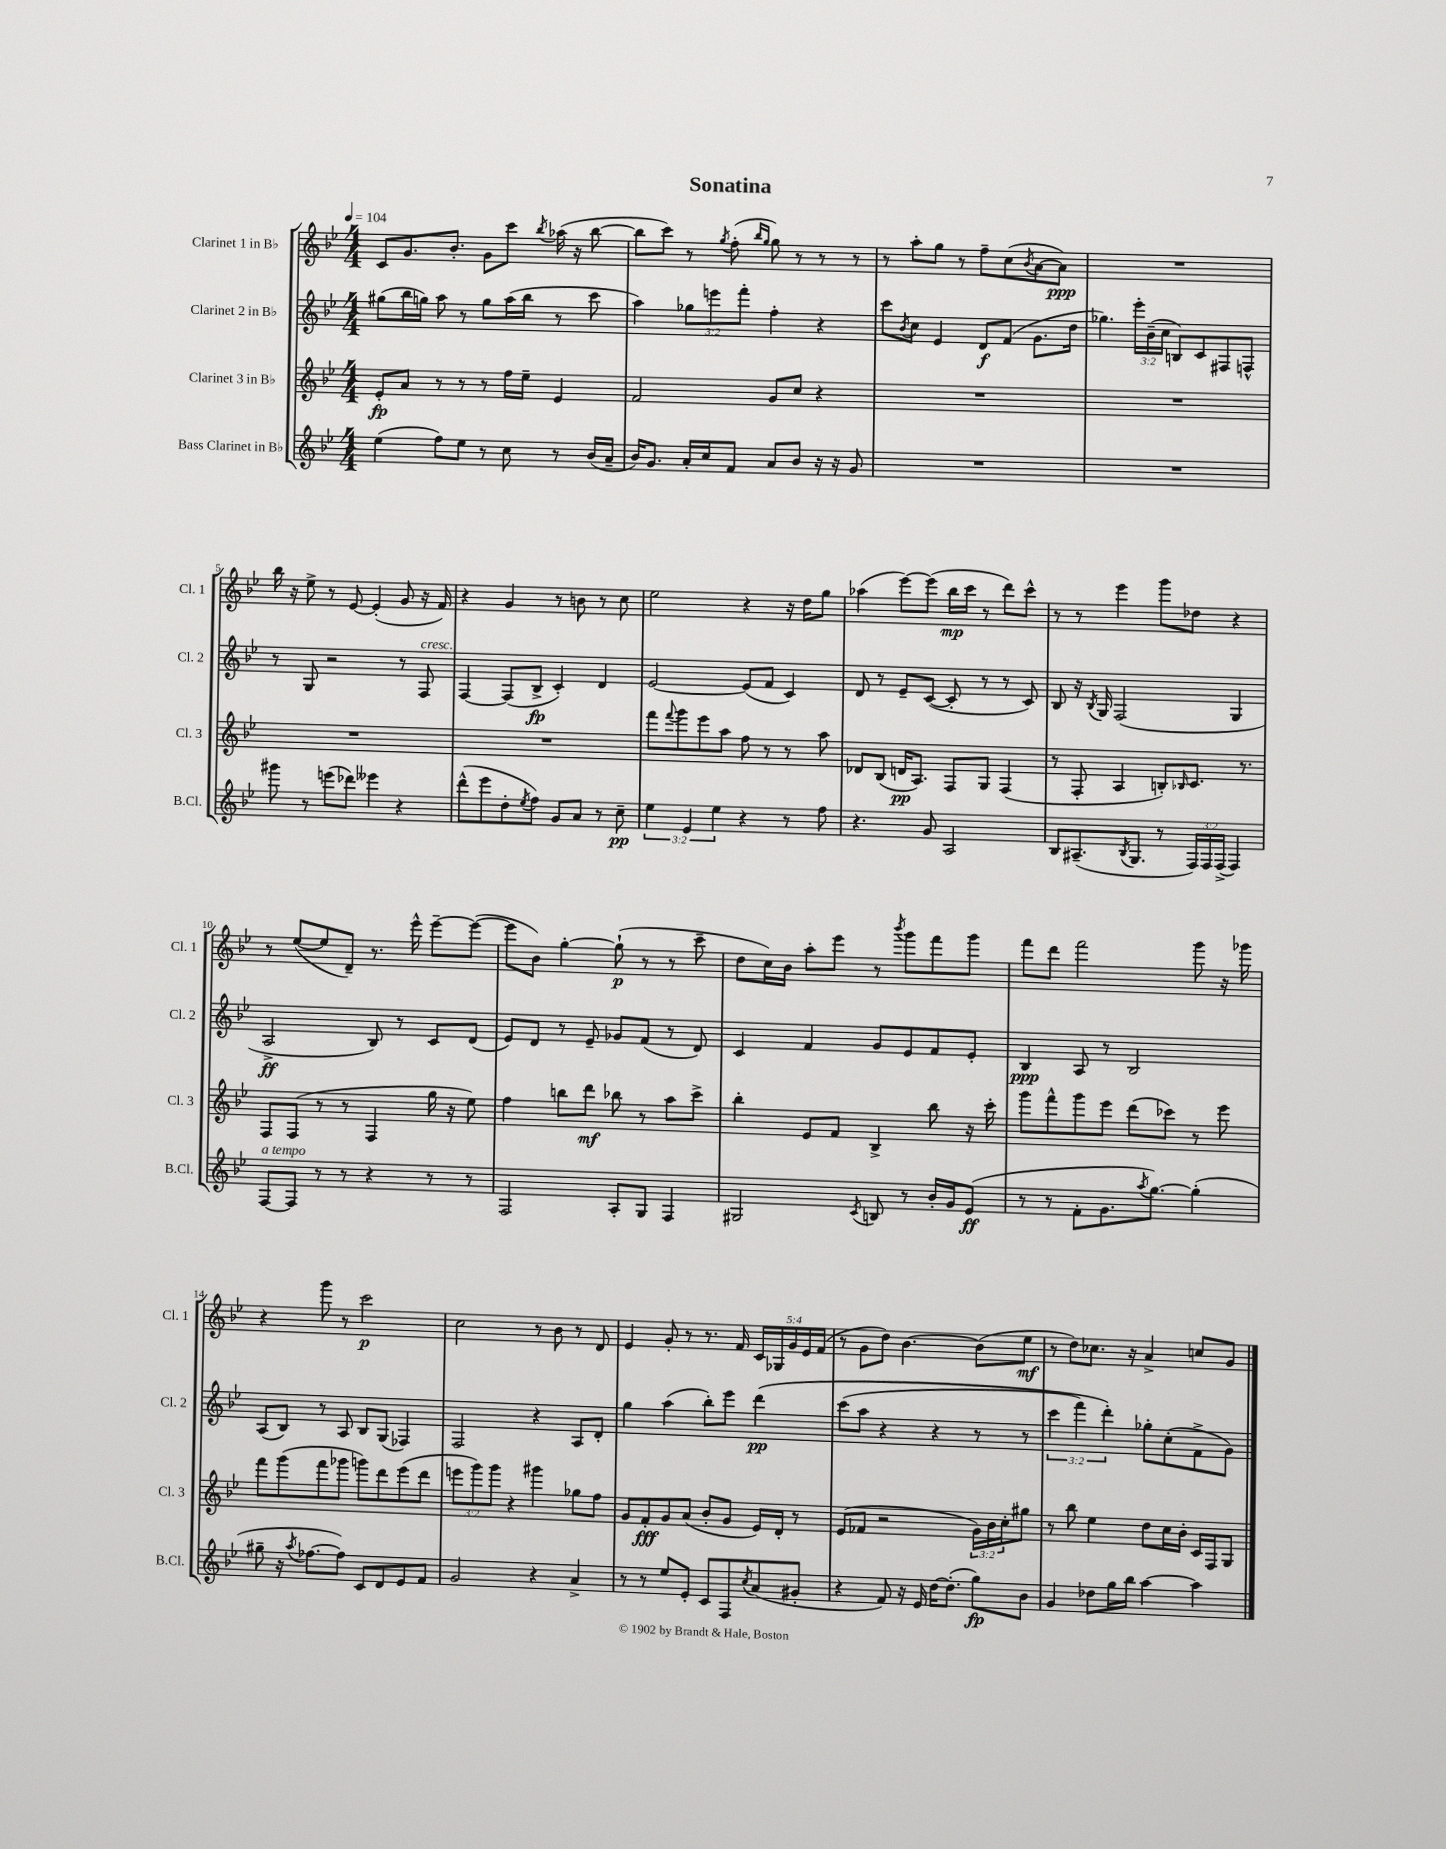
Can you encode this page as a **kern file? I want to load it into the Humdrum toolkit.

**kern	**dynam	**kern	**dynam	**kern	**dynam	**kern	**dynam
*part4	*part4	*part3	*part3	*part2	*part2	*part1	*part1
*staff4	*staff4	*staff3	*staff3	*staff2	*staff2	*staff1	*staff1
*I"Bass Clarinet in B♭	*	*I"Clarinet 3 in B♭	*	*I"Clarinet 2 in B♭	*	*I"Clarinet 1 in B♭	*
*I'B.Cl.	*	*I'Cl. 3	*	*I'Cl. 2	*	*I'Cl. 1	*
*clefG2	*	*clefG2	*	*clefG2	*	*clefG2	*
*k[b-e-]	*	*k[b-e-]	*	*k[b-e-]	*	*k[b-e-]	*
*M4/4	*	*M4/4	*	*M4/4	*	*M4/4	*
*MM104	*	*MM104	*	*MM104	*	*MM104	*
=1	=1	=1	=1	=1	=1	=1	=1
(4ee-\	.	8e-'/L	fp	(8gg#X\L	.	8c/L	.
.	.	8a/J	.	16bb-\L	.	8.g/	.
.	.	.	.	16ggn\JJ)	.	.	.
8ff\L)	.	8r	.	8aa\	.	.	.
.	.	.	.	.	.	8.b-'/J	.
8ee-\J	.	8r	.	8r	.	.	.
8r	.	8r	.	8gg\L	.	8g\L	.
8cc\	.	16ff\LL	.	(16aa\L	.	8ccc\J	.
.	.	16ee-~\JJ	.	16bb-\JJ	.	.	.
.	.	.	.	.	.	8qbb-/	.
8r	.	4e-/	.	8r	.	(16aa-X\	.
.	.	.	.	.	.	16r	.
(16b-/LL	.	.	.	8ccc\	.	[8bb-\	.
16a~/JJ	.	.	.	.	.	.	.
=2	=2	=2	=2	=2	=2	=2	=2
16b-/KL)	.	2f/	.	4aa\)	.	8bb-\L]	.
8.g/J	.	.	.	.	.	.	.
.	.	.	.	.	.	8ccc\J)	.
16a'/LL	.	.	.	12gg-X\L	.	8r	.
16cc/J	.	.	.	.	.	.	.
.	.	.	.	12eeen\	.	.	.
.	.	.	.	.	.	8qgg/	.
8f/J	.	.	.	.	.	(8ff'\	.
.	.	.	.	12fff'\J	.	.	.
.	.	.	.	.	.	16qqbb-/LL	.
.	.	.	.	.	.	16qqgg/JJ	.
8a/L	.	8g/L	.	4ff'\	.	8gg\)	.
8b-/J	.	8cc/J	.	.	.	8r	.
16r	.	4r	.	4r	.	8r	.
16r	.	.	.	.	.	.	.
8g/	.	.	.	.	.	8r	.
=3	=3	=3	=3	=3	=3	=3	=3
1r	.	1r	.	8ccc\L	.	8r	.
.	.	.	.	8qb-/	.	.	.
.	.	.	.	8cc\J	.	8aa'\L	.
.	.	.	.	4e-/	.	8gg\J	.
.	.	.	.	.	.	8r	.
.	.	.	.	8d/L	f	8ff~\L	.
.	.	.	.	(8f/J	.	(8cc\	.
.	.	.	.	.	.	8qb-/	.
.	.	.	.	8.g\L	.	[8a\	.
.	.	.	.	.	.	8a\J])	ppp
.	.	.	.	16dd\Jk	.	.	.
=4	=4	=4	=4	=4	=4	=4	=4
1r	.	1r	.	4.gg-X\)	.	1r	.
.	.	.	.	24eee-'\LL	.	.	.
.	.	.	.	(24b-~\	.	.	.
.	.	.	.	24cc\JJ	.	.	.
.	.	.	.	8Bn/L)	.	.	.
.	.	.	.	8c/	.	.	.
.	.	.	.	8F#X/	.	.	.
.	.	.	.	8Fn^^/J	.	.	.
!!LO:LB:g=z
=5	=5	=5	=5	=5	=5	=5	=5
8ggg#X\	.	1r	.	8r	.	16bb-\	.
.	.	.	.	.	.	16r	.
8r	.	.	.	8G/	.	8ee-^\	.
(8eeen\L	.	.	.	2r	.	8r	.
8ddd-X\J)	.	.	.	.	.	[8e-/	.
4eee--X\	.	.	.	.	.	(4e-'/]	.
4r	.	.	.	8r	.	8g/	.
!	!	!	!	!LO:TX:a:i:t=cresc.	!	!	!
.	.	.	.	8F/	.	16r	.
.	.	.	.	.	.	16f/)	.
=6	=6	=6	=6	=6	=6	=6	=6
(8ddd^^\L	.	1r	.	[4F/	.	4r	.
8eee-\	.	.	.	.	.	.	.
8dd'\	.	.	.	(8F/L]	.	4g/	.
8qee-/	.	.	.	.	.	.	.
8ff\J)	.	.	.	8B-^/J	fp	.	.
8g/L	.	.	.	4c'/)	.	8r	.
8a/J	.	.	.	.	.	8bn\	.
8r	.	.	.	4d/	.	8r	.
8cc~\	pp	.	.	.	.	8cc\	.
=7	=7	=7	=7	=7	=7	=7	=7
6ee-\	.	8fff\L	.	[2e-/	.	2ee-\	.
.	.	8qqfff/	.	.	.	.	.
.	.	8ggg\	.	.	.	.	.
6e-/	.	.	.	.	.	.	.
.	.	8eee-\	.	.	.	.	.
6ee-\	.	.	.	.	.	.	.
.	.	8aa\J	.	.	.	.	.
4r	.	8ff\	.	(8e-/L]	.	4r	.
.	.	8r	.	8f/J	.	.	.
8r	.	8r	.	4c/)	.	16r	.
.	.	.	.	.	.	16dd\KL	.
8ff\	.	8aa\	.	.	.	8gg\J	.
=8	=8	=8	=8	=8	=8	=8	=8
4.r	.	8d-X/L	.	8d/	.	(4aa-X\	.
.	.	(8B-/J	.	8r	.	.	.
.	.	16dn/KL	pp	8e-~/L	.	[8eee-\L)	.
.	.	8.A/J)	.	.	.	.	.
8g/	.	.	.	([8c/J	.	(8eee-\J]	.
2A/	.	8F/L	.	8c'/]	.	16bb-\LL	mp
.	.	.	.	.	.	16ccc\JJ	.
.	.	8G/J	.	8r	.	8r	.
.	.	(4F/	.	8r	.	8ddd\L)	.
.	.	.	.	8c/)	.	8ccc^^\J	.
=9	=9	=9	=9	=9	=9	=9	=9
8B-/L	.	8r	.	8B-/	.	8r	.
(8.A#X~/	.	8F'/	.	16r	.	8r	.
.	.	.	.	8qB-/	.	.	.
.	.	.	.	16G/	.	.	.
.	.	4A/	.	(2F/	.	4eee-\	.
8qB-/	.	.	.	.	.	.	.
8.G/J	.	.	.	.	.	.	.
8r	.	8Bn'/L)	.	.	.	8ggg\L	.
.	.	16qqB-X/	.	.	.	.	.
24F/LL)	.	8.c/J	.	.	.	8dd-X\J	.
24F/	.	.	.	.	.	.	.
(24F^/JJ	.	.	.	.	.	.	.
4F/)	.	.	.	4G/	.	4r	.
.	.	8.r	.	.	.	.	.
!!LO:LB:g=z
=10	=10	=10	=10	=10	=10	=10	=10
!LO:TX:a:i:t=a tempo	!	!	!	!	!	!	!
[8F/L	.	8F/L	.	2A^/	ff	8r	.
8F/J]	.	(8F/J	.	.	.	([8ee-/L	.
8r	.	8r	.	.	.	8ee-/]	.
8r	.	8r	.	.	.	8d~/J)	.
4r	.	4F/	.	8B-/)	.	8.r	.
.	.	.	.	8r	.	.	.
.	.	.	.	.	.	16eee-^^\	.
8r	.	16gg\	.	8c/L	.	[8eee-~\L	.
.	.	16r	.	.	.	.	.
8r	.	8ee-\)	.	(8d/J	.	(8eee-\J_	.
=11	=11	=11	=11	=11	=11	=11	=11
2F/	.	4ff\	.	8e-/L)	.	8eee-\L]	.
.	.	.	.	8d/J	.	8b-\J)	.
.	.	8bbn\L	.	8r	.	[4gg'\	.
.	.	8ddd\J	mf	8e-~/	.	.	.
8A'/L	.	8bb-X\	.	8g-X/L	.	(8gg`\]	p
8G/J	.	8r	.	(8f/J	.	8r	.
4F/	.	8aa\L	.	8r	.	8r	.
.	.	8ccc^\J	.	8d/)	.	8ccc~\	.
=12	=12	=12	=12	=12	=12	=12	=12
2G#X/	.	4bb-'\	.	4c/	.	8dd\L	.
.	.	.	.	.	.	16cc\L)	.
.	.	.	.	.	.	16b-\JJ	.
.	.	8e-/L	.	4f/	.	8aa'\L	.
.	.	8f/J	.	.	.	8eee-\J	.
8qc/	.	.	.	.	.	.	.
8Bn/	.	4B-^/	.	8g/L	.	8r	.
.	.	.	.	.	.	8qbbb-/	.
8r	.	.	.	8e-/	.	8ggg\L	.
16b-'/LL	.	8bb-\	.	8f/	.	8fff\	.
16g/J	.	.	.	.	.	.	.
(8e-/J	ff	16r	.	8e-'/J	.	8ggg\J	.
.	.	16ccc'\	.	.	.	.	.
=13	=13	=13	=13	=13	=13	=13	=13
8r	.	8ggg\L	.	4B-/	ppp	8fff\L	.
8r	.	8fff^^\	.	.	.	8ddd\J	.
8f'\L	.	8ggg\	.	8A/	.	2fff\	.
8.g\	.	8eee-\J	.	8r	.	.	.
.	.	(8ddd\L	.	2B-/	.	.	.
8qaa/	.	.	.	.	.	.	.
[8.gg\J)	.	.	.	.	.	.	.
.	.	8ccc-X\J)	.	.	.	.	.
(4gg'\]	.	8r	.	.	.	8ggg\	.
.	.	8eee-\	.	.	.	16r	.
.	.	.	.	.	.	16ggg-X\	.
!!LO:LB:g=z
=14	=14	=14	=14	=14	=14	=14	=14
8gg#X~\	.	8fff\L	.	(8A/L	.	4r	.
16r	.	(8ggg\	.	8B-/J)	.	.	.
8qaa/	.	.	.	.	.	.	.
[8.ff-X\L	.	.	.	.	.	.	.
.	.	8fff\	.	8r	.	8ggg\	.
8ff-\J])	.	8ggg-X\J	.	8A/	.	8r	.
8c/L	.	8gggn\L)	.	8B-/L	.	2ccc\	p
8d/	.	8ddd\	.	(8G/J	.	.	.
8e-/	.	(8eee-\	.	4F-X/)	.	.	.
8f/J	.	8ddd\J	.	.	.	.	.
=15	=15	=15	=15	=15	=15	=15	=15
2g/	.	12eeen\L	.	2F/	.	2cc\	.
.	.	12ggg\)	.	.	.	.	.
.	.	12ggg\J	.	.	.	.	.
.	.	4r	.	.	.	.	.
4r	.	4ggg#X\	.	4r	.	8r	.
.	.	.	.	.	.	8b-\	.
4a^/	.	8gg-X\L	.	8A/L	.	8r	.
.	.	8ff\J	.	8d'/J	.	8d/	.
=16	=16	=16	=16	=16	=16	=16	=16
8r	.	8g/L	.	4gg\	.	4e-/	.
8r	.	8f'/	fff	.	.	.	.
8ee-/L	.	8g/	.	(4aa\	.	8g'/	.
8e-'/J	.	(8a/J	.	.	.	8r	.
8c/L	.	8b-'/L	.	8bb-'\L)	.	8.r	.
8F/	.	8g/J	.	8eee-\J	.	.	.
.	.	.	.	.	.	16f/	.
8qcc/	.	.	.	.	.	.	.
(8a/	.	16e-/LL)	.	(4ddd\	pp	20c/LL	.
.	.	.	.	.	.	20G-X/	.
.	.	16d'/JJ	.	.	.	.	.
.	.	.	.	.	.	20g/	.
8g#X'/J	.	8r	.	.	.	.	.
.	.	.	.	.	.	20e-/	.
.	.	.	.	.	.	(20f/JJ	.
=17	=17	=17	=17	=17	=17	=17	=17
4r	.	(8e-/L	.	(8ccc\L	.	8r	.
.	.	8f-X/J	.	8aa\J	.	8g\L	.
8f/)	.	2r	.	4r	.	8dd\J)	.
16r	.	.	.	.	.	[4.b-\	.
16e-/	.	.	.	.	.	.	.
[16dd\KL	.	.	.	4r	.	.	.
(8.dd'\J]	.	.	.	.	.	.	.
8gg\L)	fp	24g\LL)	.	8r	.	(8b-\L]	.
.	.	24b-\	.	.	.	.	.
.	.	24cc'\J	.	.	.	.	.
8b-\J	.	8gg#X\J	.	8r	.	8ee-\J	mf
=18	=18	=18	=18	=18	=18	=18	=18
4g/	.	8r	.	6ccc\	.	8r	.
.	.	8bb-\	.	.	.	8dd\L)	.
.	.	.	.	6fff\)	.	.	.
8dd-X\L	.	4ee-\	.	.	.	8.cc-X\J	.
.	.	.	.	6ddd'\)	.	.	.
16gg\L	.	.	.	.	.	.	.
16bb-\JJ	.	.	.	.	.	16r	.
[4aa\	.	8dd\L	.	8gg-X'\L	.	4a^/	.
.	.	16cc\L	.	(8cc'\	.	.	.
.	.	16b-'\JJ	.	.	.	.	.
4aa\]	.	16c/LL	.	8f^\	.	8ccn/L	.
.	.	16F/J	.	.	.	.	.
.	.	8G/J	.	8g\J)	.	8g/J	.
==	==	==	==	==	==	==	==
*-	*-	*-	*-	*-	*-	*-	*-
